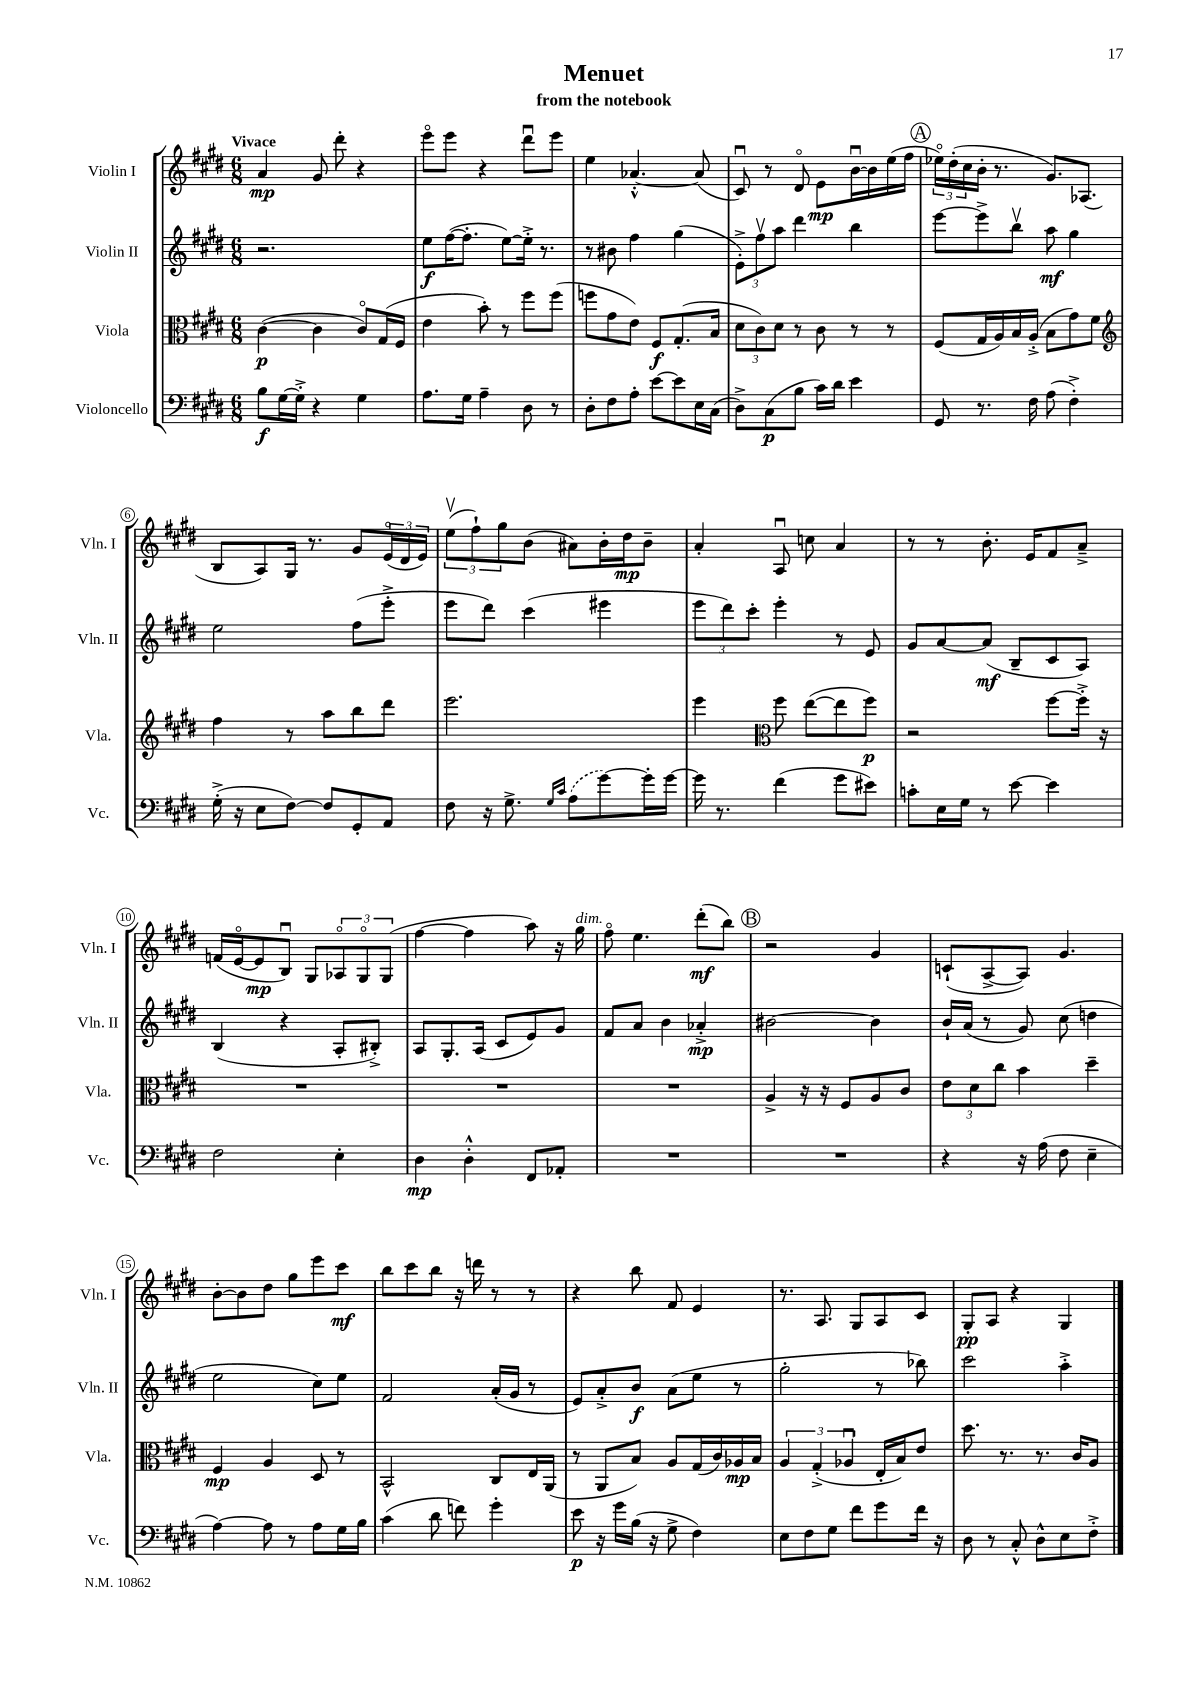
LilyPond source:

\header { title = "Menuet" subtitle = "from the notebook" }
<<
\new StaffGroup <<
\new Staff = "s0" \with { instrumentName = "Violin I" shortInstrumentName = "Vln. I" } {
    \clef treble \key e \major \numericTimeSignature \time 6/8 \tempo "Vivace"
    a'4\mp gis'8 dis'''8-. r4 |
    e'''8\flageolet e'''8 r4 dis'''8\downbow e'''8 |
    e''4 aes'4.~-.-^ aes'8( |
    cis'8\downbow) r8 dis'8\flageolet e'8\mp b'16~\downbow b'16 e''16( fis''16 |
    \mark \markup { \circle "A" } \tuplet 3/2 { ees''16\flageolet) dis''16-.( cis''16 } b'16-. r8. gis'8.) aes8.( |
    b8 a8) gis16 r8. gis'8 \tuplet 3/2 { e'16\flageolet( dis'16 e'16) } |
    \tuplet 3/2 { e''8\upbow( fis''8-!) gis''8 } b'8( ais'8) b'16-. dis''16\mp b'8-- |
    a'4-. a8\downbow c''8 a'4 |
    r8 r8 b'8.-. e'16 fis'8 a'8---> |
    f'16( e'16~\flageolet e'8\mp b8\downbow) gis8 \tuplet 3/2 { aes8\flageolet gis8\flageolet gis8( } |
    fis''4~ fis''4 a''8) r16 gis''16^\markup { \italic "dim." } |
    fis''8\flageolet e''4. dis'''8-.\mf( b''8) |
    \mark \markup { \circle "B" } r2 gis'4 |
    c'8-!( a8~-> a8) gis'4. |
    b'8~-. b'8 dis''8 gis''8 e'''8 cis'''8\mf |
    b''8 cis'''8 b''8 r16 d'''16 r8 r8 |
    r4 b''8 fis'8 e'4 |
    r8. a8. gis8 a8 cis'8 |
    gis8-.\pp a8 r4 gis4 \bar "|." |
}
\new Staff = "s1" \with { instrumentName = "Violin II" shortInstrumentName = "Vln. II" } {
    \clef treble \key e \major \numericTimeSignature \time 6/8
    r2. |
    e''8\f fis''16~( fis''8.-. e''8~) e''16-.-> r8. |
    r8 bis'8 fis''4 gis''4( |
    \tuplet 3/2 { e'8-.->) fis''8\upbow a''8 } dis'''4 b''4 |
    \mark \markup { \circle "A" } e'''8~ e'''8-> b''8\upbow a''8\mf gis''4 |
    e''2 fis''8( e'''8-.-> |
    e'''8 dis'''8) cis'''4( eis'''4 |
    \tuplet 3/2 { e'''8 dis'''8) cis'''8-. } e'''4-. r8 e'8 |
    gis'8 a'8~ a'8\mf( b8-- cis'8 a8) |
    b4( r4 a8-. bis8-.->) |
    a8 gis8.-. a16( cis'8 e'8) gis'8 |
    fis'8 a'8 b'4 aes'4-.->\mp |
    \mark \markup { \circle "B" } bis'2~ bis'4 |
    b'16-! a'16( r8 gis'8) cis''8( d''4 |
    e''2 cis''8) e''8 |
    fis'2 a'16-.( gis'16 r8 |
    e'8) a'8-.-> b'8\f a'8( e''8 r8 |
    gis''2-. r8 bes''8) |
    cis'''2 a''4-.-> \bar "|." |
}
\new Staff = "s2" \with { instrumentName = "Viola" shortInstrumentName = "Vla." } {
    \clef alto \key e \major \numericTimeSignature \time 6/8
    cis'4~\p( cis'4 cis'8\flageolet) gis16( fis16 |
    e'4 b'8-.) r8 fis''8 fis''8( |
    f''8 gis'8 e'8) fis8\f gis8.-.( b16 |
    \tuplet 3/2 { dis'8 cis'8) dis'8 } r8 cis'8 r8 r8 |
    \mark \markup { \circle "A" } fis8( gis16 a16) b16 a16-.->( b8 gis'8) fis'8 |
    \clef treble fis''4 r8 a''8 b''8 dis'''8 |
    e'''2. |
    e'''4 \clef alto fis''8 e''8~( e''8 fis''8\p) |
    r2 fis''8~ fis''16-.-> r16 |
    R2. |
    R2. |
    R2. |
    \mark \markup { \circle "B" } a4-> r16 r16 fis8 a8 cis'8 |
    \tuplet 3/2 { e'8 dis'8 cis''8 } b'4 dis''4-- |
    fis4\mp a4 dis8 r8 |
    b,2-^ cis8 e16 a,16( |
    r8 a,8 b8) a8 gis16( cis'16) aes16\mp b16 |
    \tuplet 3/2 { a4 gis4-.->( aes4\downbow } e16-. b16) e'8 |
    dis''8. r8. r8. cis'16 a8 \bar "|." |
}
\new Staff = "s3" \with { instrumentName = "Violoncello" shortInstrumentName = "Vc." } {
    \clef bass \key e \major \numericTimeSignature \time 6/8
    b8\f gis16~ gis16-.-> r4 gis4 |
    a8. gis16 a4-- dis8 r8 |
    dis8-. fis8 a8-. e'8~ e'8 e16 cis16( |
    dis8->) cis8\p( b8 cis'16) dis'16 e'4 |
    \mark \markup { \circle "A" } gis,8 r8. fis16 a8( fis4-.->) |
    gis16-.->( r16 e8 fis8~) fis8 gis,8-. a,8 |
    fis8 r16 gis8.-> \grace { gis16 cis'16 } \once \slurDashed a8( gis'8~) gis'16-. gis'16~ |
    gis'16 r8. fis'4( gis'8 eis'8) |
    c'8-. e16 gis16 r8 e'8~ e'4 |
    fis2 e4-. |
    dis4\mp dis4-.-^ fis,8 aes,8-. |
    R2. |
    \mark \markup { \circle "B" } R2. |
    r4 r16 a16( fis8 e4-- |
    a4~) a8 r8 a8 gis16 b16 |
    cis'4( dis'8 f'8) gis'4-. |
    e'8\p r16 gis'16 b16( r16 gis8-> fis4) |
    e8 fis8 gis8 fis'8 gis'8 fis'16 r16 |
    dis8 r8 cis8-.-^ dis8-^ e8 fis8-.-> \bar "|." |
}
>>
>>
\layout { \context { \Score \override BarNumber.stencil = #(make-stencil-circler 0.1 0.3 ly:text-interface::print) } }
